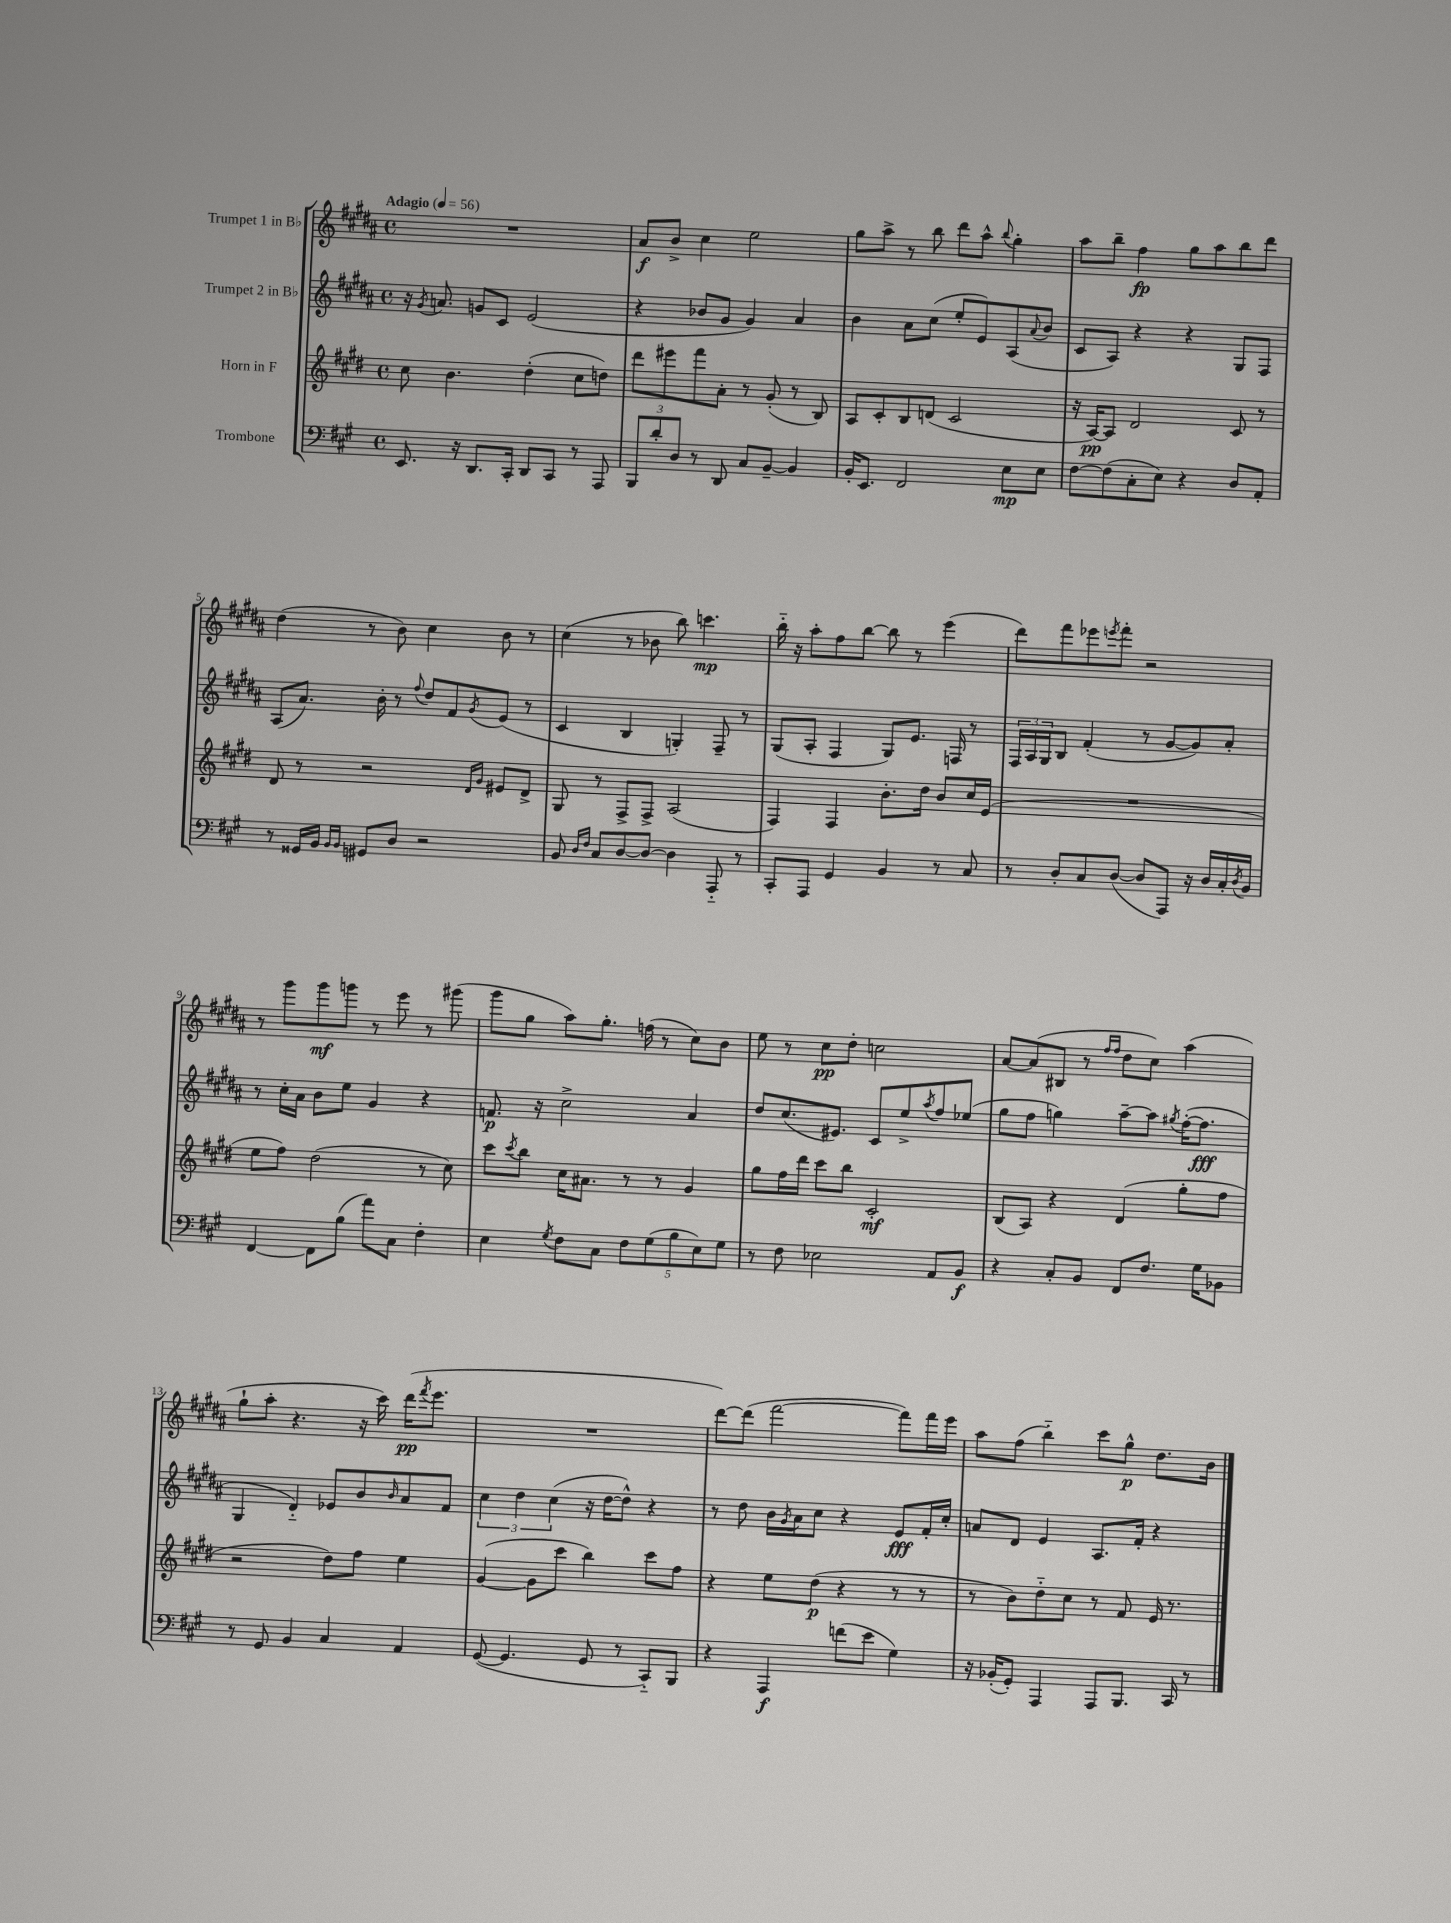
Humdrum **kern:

**kern	**kern	**kern	**kern
*staff4	*staff3	*staff2	*staff1
*clefF4	*clefG2	*clefG2	*clefG2
*k[f#c#g#]	*k[f#c#g#d#]	*k[f#c#g#d#a#]	*k[f#c#g#d#a#]
*M4/4	*M4/4	*M4/4	*M4/4
*met(c)	*met(c)	*met(c)	*met(c)
*MM56	*MM56	*MM56	*MM56
8.EE	8cc#	16r	1r
.	.	8qg#	.
.	.	8.a	.
.	4.b	.	.
16r	.	.	.
8.DD	.	8g	.
.	.	8c#	.
16CC#'	.	.	.
8DD	(4dd#'	(2e	.
8CC#	.	.	.
8r	8cc#	.	.
8AAA	8dd)	.	.
=	=	=	=
12BBB	8ddd#	4r	8a#
12d'	.	.	.
.	8eee#	.	8b^
12D	.	.	.
8r	8fff#	8b-	4cc#
8DD	8a'	8g#	.
8C#	8r	4g#)	2ee
[8BB~	(8g#'	.	.
4BB]	8r	4a#	.
.	8B)	.	.
=	=	=	=
16BB'	8A	4b	8gg#
8.EE	.	.	.
.	8c#'	.	8aa#^
2FF#	8B	8a#	8r
.	(8d	(8cc#	8bb
.	2c#	8ee'	8ddd#
.	.	8e)	8aa#^^
.	.	.	8qqbb
8E	.	(8A#	4gg#'
.	.	8qqa#	.
8E	.	8b	.
=	=	=	=
[8F#	16r	8c#	8aa#
.	[16A)	.	.
(8F#]	8A]	8A#)	8bb~
8C#'	2d#	4r	4ff#
8E)	.	.	.
4r	.	4r	8gg#
.	.	.	8aa#
8D	8c#	8G#	8bb
8AA'	8r	8F#	8ddd#
=	=	=	=
8r	8d#	(8A#	(4dd#
16GG##	8r	8.a#)	.
16BB	.	.	.
16qqBB	.	.	.
16qqBB	.	.	.
8GG#	2r	.	8r
.	.	16b'	.
8D	.	8r	8b)
.	.	8qqff#	.
2r	.	8dd#	4cc#
.	.	8f#	.
.	16qqd#	.	.
.	16qqg#	8qg#	.
.	8e#	(8e	8b
.	8d#^	8r	8r
=	=	=	=
8BB	8G#	4c#	(4cc#
16qqD	.	.	.
16qqF#	.	.	.
8C#	8r	.	.
[8D	8F#^	4B	8r
8D_	8F#^	.	8b-
4D]	(2A	4G')	8bb)
.	.	.	4.ccc
8AAA'~	.	8F#~	.
8r	.	8r	.
=	=	=	=
8CC#'	4F#)	(8G#	16bb'~
.	.	.	16r
8AAA	.	8A#'	8aa#'
4GG#	4F#	4F#	8ff#
.	.	.	[8bb
4BB	8.b'	8G#)	8bb]
.	.	8.e	8r
.	16dd#	.	.
8r	8b	.	(4eee
.	.	16F	.
8C#	16cc#	8r	.
.	(16e	.	.
=	=	=	=
8r	1r	24F#	8ddd#)
.	.	24A#	.
.	.	24G#	.
8D'	.	8B	8fff#
8C#	.	(4f#'	8eee-
.	.	.	8qeee
([8D	.	.	8fff#'
8D]	.	8r	2r
8AAA)	.	[8g#	.
16r	.	8g#])	.
16D	.	.	.
16C#'	.	8a#'	.
8qD	.	.	.
16BB	.	.	.
=	=	=	=
[4FF#	8ee	8r	8r
.	8ff#)	16cc#'	8ggg#
.	.	16a#	.
8FF#]	(2dd#	8b	8ggg#
(8B	.	8ee	8ggg
8a)	.	4g#	8r
8C#	.	.	8eee
4F#'	8r	4r	8r
.	8cc#)	.	(8ggg#
=	=	=	=
4E	8ccc#	8.f	8ggg#
.	8qccc#	.	.
.	8bb	.	8gg#
.	.	16r	.
8qG#	.	.	.
8F#	16cc#	2cc#^	8aa#)
.	8.a#	.	.
8C#	.	.	8.gg#'
10F#	8r	.	.
.	.	.	(16ff
(10G#	.	.	.
.	8r	.	8r
10B	.	.	.
.	4g#	4a#	8cc#)
10E)	.	.	.
.	.	.	8b
10G#	.	.	.
=	=	=	=
8r	8gg#	8dd#	8ee
8F#	16ff#	(8.cc#	8r
.	16ddd#	.	.
2E-	8ccc#	.	8cc#
.	.	8.e#)	.
.	8bb	.	8dd#'
.	2c#'	8c#	2cc
.	.	8ee^	.
.	.	8qaa#	.
8AA	.	8ff#	.
8BB	.	(8ee-	.
=	=	=	=
4r	(8B	8gg#	[8a#
.	8A)	8ff#	(8a#]
8C#'	4r	4gg)	8B#
8BB	.	.	8r
.	.	.	16qqff#
.	.	.	16qqff#
8FF#	(4d#	[8aa#~	8dd#
8.F#	.	8aa#]	8cc#)
.	.	8qgg#	.
.	8gg#'	([16ff#'	(4aa#
16G#	.	8.ff#]	.
8BB-	8ff#	.	.
=	=	=	=
8r	2r	4G#	8gg#`
8GG#	.	.	8aa#'
4BB	.	4d#'~)	4.r
4C#	8dd#)	8e-	.
.	8ff#	8b	16r
.	.	.	16ccc#)
.	.	16qqb	.
4AA	4ee	8a#	(16ddd#
.	.	.	8qfff#
.	.	.	8.eee
.	.	8f#	.
=	=	=	=
([8GG#	([4g#	6cc#	1r
4.GG#]	.	.	.
.	.	6dd#	.
.	8g#]	.	.
.	.	(6cc#	.
.	8ccc#	.	.
8GG#	4bb)	16r	.
.	.	[16dd#	.
8r	.	8dd#^^])	.
8CC#'~)	8ccc#	4r	.
8BBB	8ff#	.	.
=	=	=	=
4r	4r	8r	[8ddd#)
.	.	8dd#	(8ddd#]
4AAA	8ee	16b	[2fff#
.	.	8qg#	.
.	.	16a#	.
.	(8dd#	8cc#	.
(8f	4r	4r	.
8e	.	.	.
4G#)	8r	8e	8fff#])
.	8r	16f#'	16fff#
.	.	16cc#'	16eee
=	=	=	=
16r	8r	8a	8aa#
(16BB-'	.	.	.
8GG#')	8b)	8d#	(8ff#
4AAA	8dd#'~	4e	4bb'~)
.	8cc#	.	.
8AAA	8r	8.A#	8ccc#
8.BBB	8f#	.	8gg#^^
.	.	16f#'	.
.	16e	4r	8.dd#
16CC#	8.r	.	.
8r	.	.	.
.	.	.	16b
==	==	==	==
*-	*-	*-	*-
